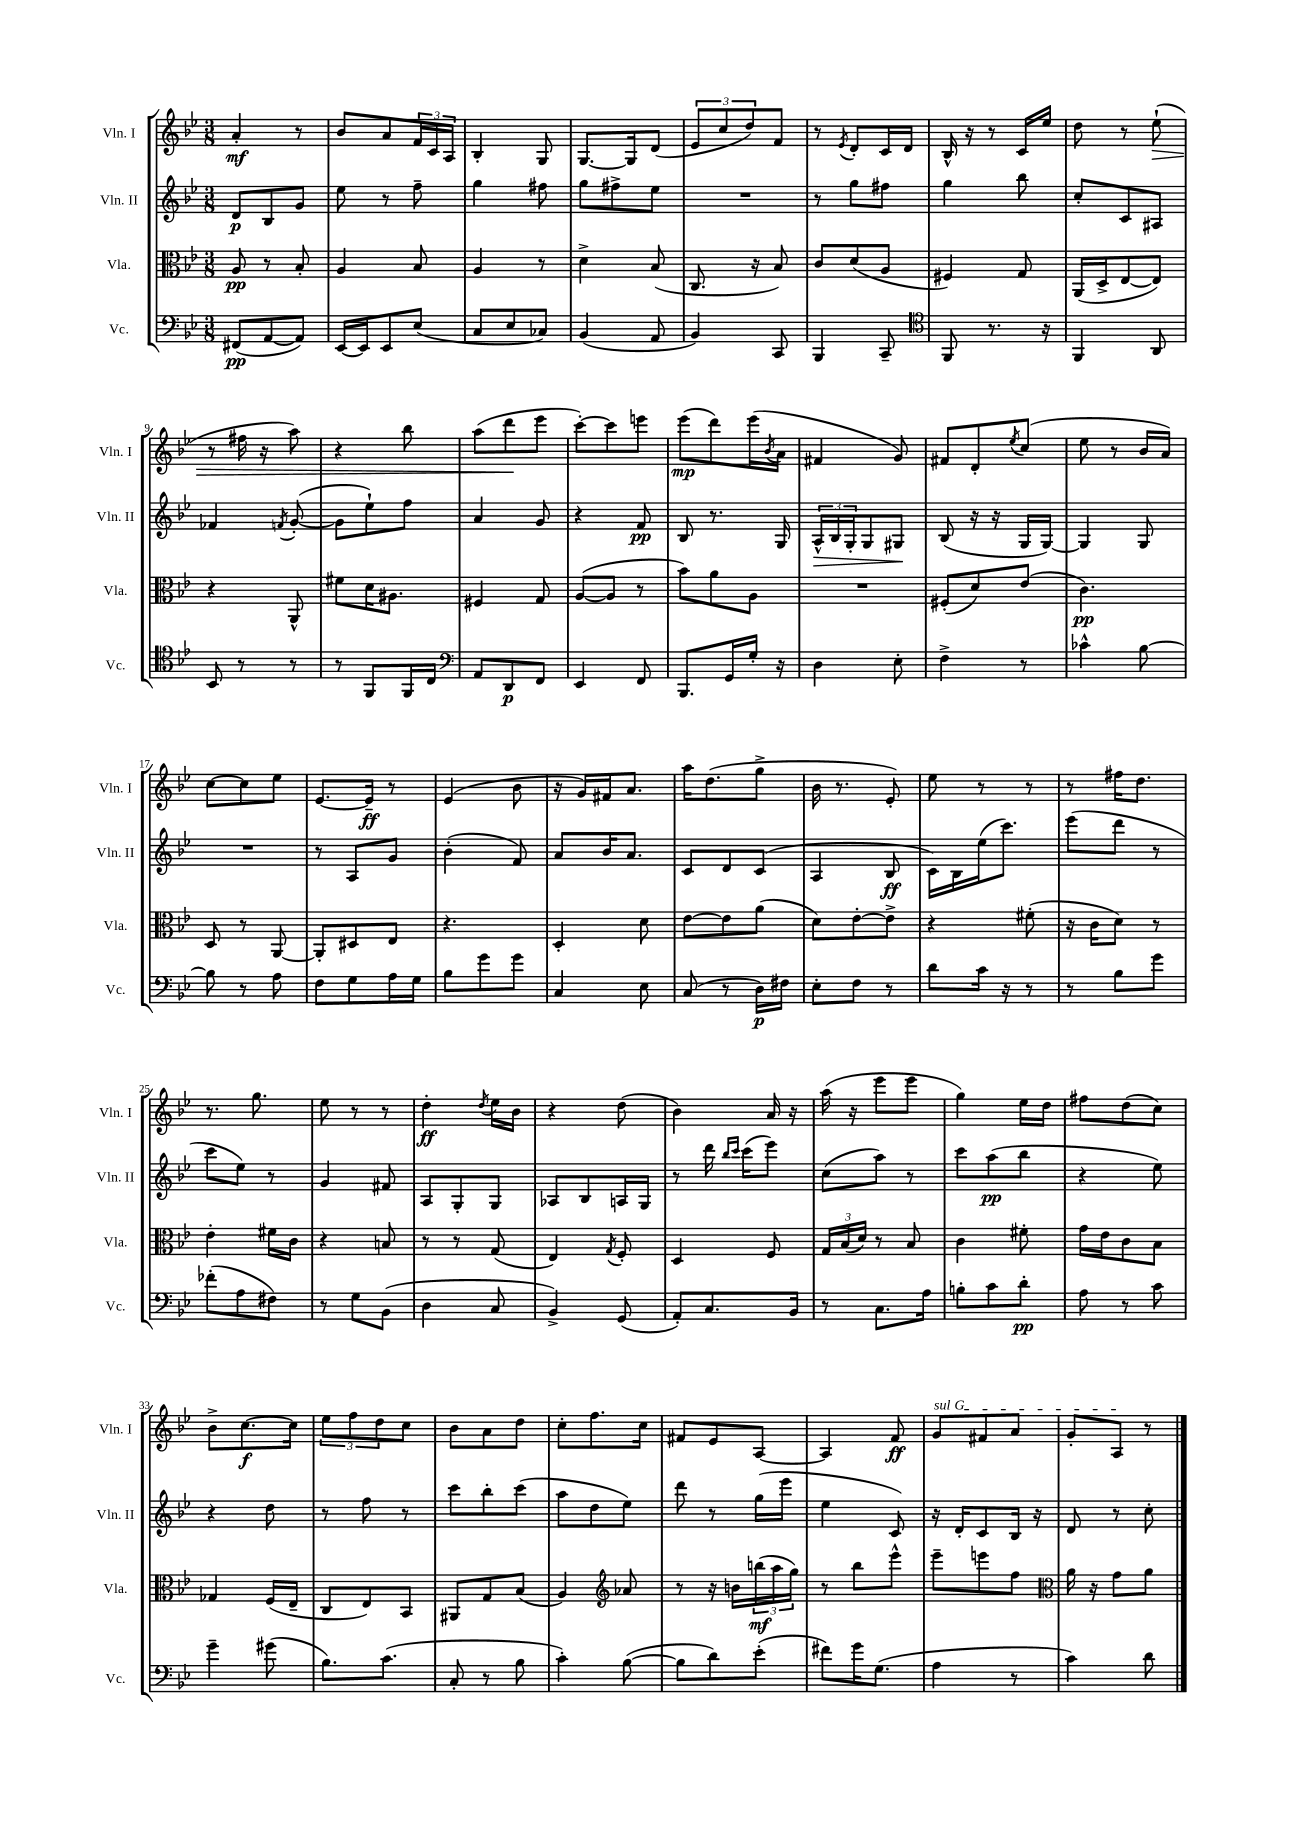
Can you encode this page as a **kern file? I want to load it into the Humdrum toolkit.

**kern	**kern	**kern	**kern
*staff4	*staff3	*staff2	*staff1
*clefF4	*clefC3	*clefG2	*clefG2
*k[b-e-]	*k[b-e-]	*k[b-e-]	*k[b-e-]
*M3/8	*M3/8	*M3/8	*M3/8
(8FF#/L	8A/	8d/L	4a'/
[8AA/	8r	8B-/	.
8AA/]J)	8B-'/	8g/J	8r
=	=	=	=
[16EE-/LL	4A/	8ee-\	8b-/L
16EE-/]J	.	.	.
8EE-/	.	8r	8a/
(8E-/J	8B-/	8ff~\	24f/L
.	.	.	24c/
.	.	.	24A/JJ
=	=	=	=
8C/L	4A/	4gg\	4B-'/
8E-/	.	.	.
8C-/J)	8r	8ff#\	8G/
=	=	=	=
(4BB-/	4d^\	8gg\L	[8.G/L
.	.	8ff#^\	.
.	.	.	16G/]k
8AA/	(8B-/	8ee-\J	(8d/J
=	=	=	=
4BB-/)	8.C/	4.r	12e-/L
.	.	.	12cc/
.	.	.	12dd/)
.	16r	.	.
8CC/	8B-/)	.	8f/J
=	=	=	=
4BBB-/	8c/L	8r	8r
.	.	.	8qe-/
.	(8d/	8gg\L	8d'/L
8CC~/	8A/J	8ff#\J	16c/L
.	.	.	16d/JJ
=	=	=	=
*clefC4	*	*	*
8FF/	4F#/)	4gg\	16B-^^/
.	.	.	16r
8.r	.	.	8r
.	8G/	8bb-\	16c/LL
16r	.	.	16ee-/JJ
=	=	=	=
4FF/	(16AA/LL	8cc'/L	8dd\
.	16D^/J	.	.
.	[8E-/	8c/	8r
8AA/	8E-/]J)	8A#/J	(8ee-`\
=	=	=	=
8BB-/	4r	4f-/	8r
8r	.	.	16ff#\
.	.	.	16r
.	.	8qf/	.
8r	8AA^^/	([8g'/	8aa\)
=	=	=	=
8r	8f#\L	8g\]L	4r
8FF/L	16d\K	8ee-`\)	.
.	8.A#\J	.	.
16FF/L	.	8ff\J	8bb-\
16C/JJ	.	.	.
=	=	=	=
*clefF4	*	*	*
8AA/L	4F#/	4a/	(8aa\L
8DD/	.	.	8ddd\
8FF/J	8G/	8g/	8eee-\J
=	=	=	=
4EE-/	([8A/L	4r	[8ccc'\L)
.	8A/]J	.	8ccc\]
8FF/	8r	8f/	8eee\J
=	=	=	=
8.BBB-/L	8b-\L)	8B-/	(8eee-\L
.	8a\	8.r	8ddd\)
16GG/L	.	.	.
16G'/JJ	8A\J	.	(16eee-\L
.	.	.	8qb-/
16r	.	16G/	16a\JJ
=	=	=	=
4D\	4.r	24A^^/LL	4f#/
.	.	24B-/	.
.	.	24G'/J	.
.	.	8G/	.
8E-'\	.	8G#/J	8g/)
=	=	=	=
4F^\	(8F#'/L	(8B-/	8f#/L
.	8d/)	16r	8d'/
.	.	16r	.
.	.	.	8qee-/
8r	(8e-/J	16G/LL	(8cc/J
.	.	[16G/JJ)	.
=	=	=	=
4c-^^\	4.c\)	4G/]	8ee-\
.	.	.	8r
[8B-\	.	8G/	16b-/LL
.	.	.	16a/JJ)
=	=	=	=
8B-\]	8D/	4.r	[8cc\L
8r	8r	.	8cc\]
8A\	[8AA/	.	8ee-\J
=	=	=	=
8F\L	8AA'/]L	8r	[8.e-/L
8G\	8D#/	8A/L	.
.	.	.	16e-~/]Jk
16A\L	8E-/J	8g/J	8r
16G\JJ	.	.	.
=	=	=	=
8B-\L	4.r	(4b-'\	(4e-/
8g\	.	.	.
8g\J	.	8f/)	8b-\
=	=	=	=
4C/	4D'/	8a/L	16r
.	.	.	16g/LL)
.	.	16b-/K	16f#/J
.	.	8.a/J	8.a/J
8E-\	8d\	.	.
=	=	=	=
(8C/	[8e-\L	8c/L	16aa\LK
.	.	.	(8.dd\
8r	8e-\]	8d/	.
16D\LL)	(8a\J	(8c/J	8gg^\J
16F#\JJ	.	.	.
=	=	=	=
8E-'\L	8d\L)	4A/	16b-\
.	.	.	8.r
8F\J	[8e-'\	.	.
8r	8e-^\]J	8B-/	8e-'/)
=	=	=	=
8d\L	4r	16c\LL)	8ee-\
.	.	16B-\	.
16c\Jk	.	(16ee-\J	8r
16r	.	8.ccc\J)	.
8r	(8f#'\	.	8r
=	=	=	=
8r	16r	(8eee-\L	8r
.	16c\LK	.	.
8B-\L	8d\J)	8ddd\J	16ff#\LK
.	.	.	8.dd\J
8g\J	8r	8r	.
=	=	=	=
(8f-'\L	4e-'\	8ccc\L	8.r
8A\	.	8ee-\J)	.
.	.	.	8.gg\
8F#\J)	16f#\LL	8r	.
.	16c\JJ	.	.
=	=	=	=
8r	4r	4g/	8ee-\
8G\L	.	.	8r
(8BB-\J	8B/	8f#/	8r
=	=	=	=
4D\	8r	8A/L	4dd'\
.	8r	8G'/	.
.	.	.	8qdd/
8C/	(8G/	8G/J	16ee-\LL
.	.	.	16b-\JJ
=	=	=	=
4BB-^/)	4E-/)	8A-/L	4r
.	.	8B-/	.
.	8qG/	.	.
(8GG/	8F'/	16A/L	(8dd\
.	.	16G/JJ	.
=	=	=	=
8AA'/L)	4D/	8r	4b-\)
8.C/	.	16ddd\	.
.	.	16qqbb-/LL	.
.	.	16qqccc/JJ	.
.	.	(16ccc\LK	.
.	8F/	8eee-\J)	16a/
16BB-/Jk	.	.	16r
=	=	=	=
8r	24G/LL	(8cc\L	(16aa\
.	(24B-/	.	.
.	.	.	16r
.	24d/JJ)	.	.
8.C\L	8r	8aa\J)	8eee-\L
.	8B-/	8r	8eee-\J
16A\Jk	.	.	.
=	=	=	=
8B'\L	4c\	8ccc\L	4gg\)
8c\	.	(8aa\	.
8d'\J	8f#'\	8bb-\J	16ee-\LL
.	.	.	16dd\JJ
=	=	=	=
8A\	16g\LL	4r	8ff#\L
.	16e-\J	.	.
8r	8c\	.	(8dd\
8c\	8B-\J	8ee-\)	8cc\J)
=	=	=	=
4g~\	4G-/	4r	8b-^\L
.	.	.	[8.cc\
(8g#\	(16F/LL	8dd\	.
.	16E-~/JJ	.	16cc\]Jk
=	=	=	=
8.B-\L)	8C/L	8r	12ee-\L
.	.	.	12ff\
.	8E-/)	8ff\	.
.	.	.	12dd\
(8.c\J	.	.	.
.	8BB-/J	8r	8cc\J
=	=	=	=
8C'/	8AA#/L	8ccc\L	8b-\L
8r	8G/	8bb-'\	8a\
8B-\	(8B-/J	(8ccc\J	8dd\J
=	=	=	=
4c'\)	4A/)	8aa\L	8cc'\L
.	.	8dd\	8.ff\
*	*clefG2	*	*
([8B-\	8a-/	8ee-\J)	.
.	.	.	16cc\Jk
=	=	=	=
8B-\]L	8r	8ddd\	8f#/L
8d\)	16r	8r	8e-/
.	16b\LL	.	.
(8e-'\J	(24bb\	(16gg\LL	[8A/J
.	24aa\	.	.
.	.	16eee-\JJ	.
.	24gg\JJ)	.	.
=	=	=	=
8f#\L)	8r	4ee-\	4A/]
16g\K	8bb-\L	.	.
(8.G\J	.	.	.
.	8eee-^^\J	8c/)	8f/
=	=	=	=
4A\	8eee-~\L	16r	8g/L
.	.	16d'/LK	.
.	8eee\	8c/	8f#/
8r	8ff\J	16B-/Jk	8a/J
.	.	16r	.
=	=	=	=
*	*clefC3	*	*
4c\)	16a\	8d/	8g'/L
.	16r	.	.
.	8g\L	8r	8A/J
8d\	8a\J	8cc'\	8r
==	==	==	==
*-	*-	*-	*-
